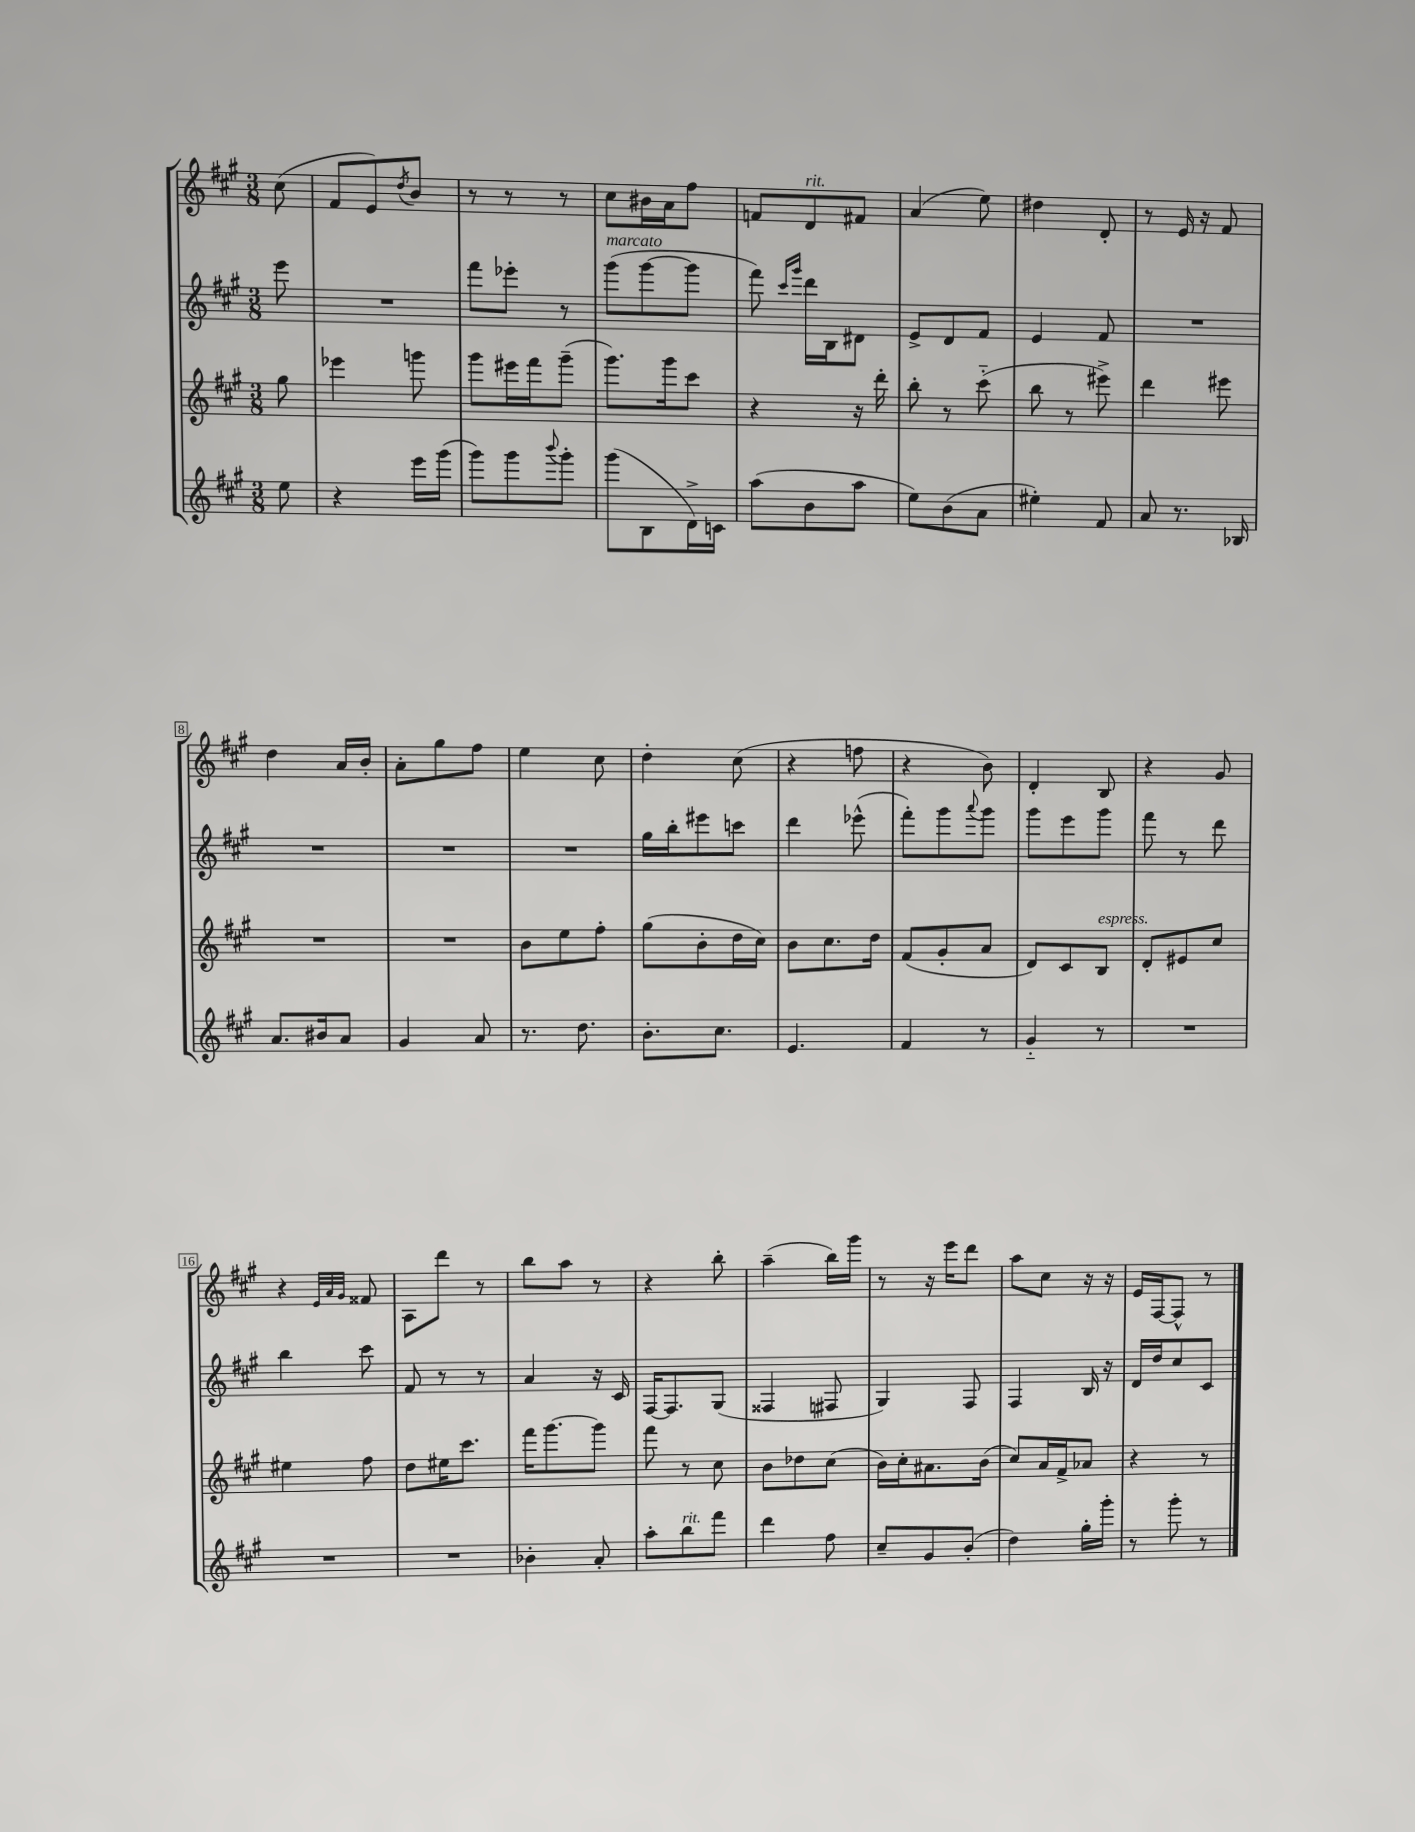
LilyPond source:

<<
\new StaffGroup <<
\new Staff = "s0" {
    \clef treble \key a \major \numericTimeSignature \time 3/8 \partial 8
    cis''8( |
    fis'8 e'8) \acciaccatura { d''8 } b'8 |
    r8 r8 r8 |
    cis''8 bis'16 a'16 fis''8 |
    f'8 d'8^\markup { \italic "rit." } fis'8 |
    a'4( e''8) |
    dis''4 d'8-. |
    r8 e'16 r16 fis'8 |
    d''4 a'16 b'16-. |
    a'8-. gis''8 fis''8 |
    e''4 cis''8 |
    d''4-. cis''8( |
    r4 f''8 |
    r4 b'8) |
    d'4-. b8 |
    r4 gis'8 |
    r4 \grace { e'32 a'32 gis'32 } fisis'8 |
    a8 d'''8 r8 |
    b''8 a''8 r8 |
    r4 b''8-. |
    a''4--( b''16) gis'''16 |
    r8 r16 e'''16 d'''8 |
    a''8 cis''8 r16 r16 |
    e'16 fis16~ fis8-^ r8 \bar "|." |
}
\new Staff = "s1" {
    \clef treble \key a \major \numericTimeSignature \time 3/8 \partial 8
    e'''8 |
    R4. |
    fis'''8 ees'''8-. r8 |
    gis'''8^\markup { \italic "marcato" }( gis'''8~ gis'''8 |
    fis'''8) \grace { cis'''16 gis'''16 } d'''16 b16 dis'8 |
    e'8-> d'8 fis'8 |
    e'4 fis'8 |
    R4. |
    R4. |
    R4. |
    R4. |
    gis''16 b''16-. eis'''8 c'''8 |
    d'''4 ees'''8-^( |
    fis'''8-.) gis'''8 \appoggiatura { a'''8 } gis'''8 |
    gis'''8 e'''8 gis'''8 |
    fis'''8 r8 d'''8 |
    b''4 cis'''8 |
    fis'8 r8 r8 |
    a'4 r16 cis'16 |
    fis16~ fis8. gis8( |
    fisis4 fis8 |
    gis4) fis8 |
    fis4 b16 r16 |
    d'16 d''16 cis''8 cis'8 \bar "|." |
}
\new Staff = "s2" {
    \clef treble \key a \major \numericTimeSignature \time 3/8 \partial 8
    gis''8 |
    ees'''4 g'''8 |
    gis'''8 eis'''16 fis'''16 gis'''8--( |
    gis'''8.) gis'''16 cis'''8 |
    r4 r16 d'''16-. |
    b''8-. r8 cis'''8-_( |
    b''8 r8 eis'''8->) |
    d'''4 eis'''8 |
    R4. |
    R4. |
    b'8 e''8 fis''8-. |
    gis''8( b'8-. d''16 cis''16) |
    b'8 cis''8. d''16 |
    fis'8( gis'8-. a'8 |
    d'8) cis'8 b8^\markup { \italic "espress." } |
    d'8-. eis'8 cis''8 |
    eis''4 fis''8 |
    d''8 eis''16 cis'''8. |
    fis'''16 gis'''8.~ gis'''8 |
    fis'''8 r8 cis''8 |
    b'8 des''8 cis''8( |
    b'16) cis''16-. ais'8. b'16( |
    cis''8) a'16 fis'16-> aes'8 |
    r4 r8 \bar "|." |
}
\new Staff = "s3" {
    \clef treble \key a \major \numericTimeSignature \time 3/8 \partial 8
    e''8 |
    r4 e'''16 gis'''16( |
    gis'''8) gis'''8 \appoggiatura { b'''8 } gis'''8-. |
    gis'''8( b8 d'16->) c'16 |
    a''8( b'8 a''8 |
    e''8) b'8( a'8 |
    eis''4-.) fis'8 |
    a'8 r8. bes16 |
    a'8. bis'16 a'8 |
    gis'4 a'8 |
    r8. d''8. |
    b'8.-. cis''8. |
    e'4. |
    fis'4 r8 |
    gis'4-_ r8 |
    R4. |
    R4. |
    R4. |
    bes'4-. a'8-. |
    a''8-. b''8^\markup { \italic "rit." } fis'''8 |
    d'''4 fis''8 |
    cis''8-- gis'8 b'8-.( |
    d''4) gis''16-. gis'''16-. |
    r8 gis'''8-. r8 \bar "|." |
}
>>
>>
\layout { \context { \Score \override BarNumber.stencil = #(make-stencil-boxer 0.1 0.3 ly:text-interface::print) } }
